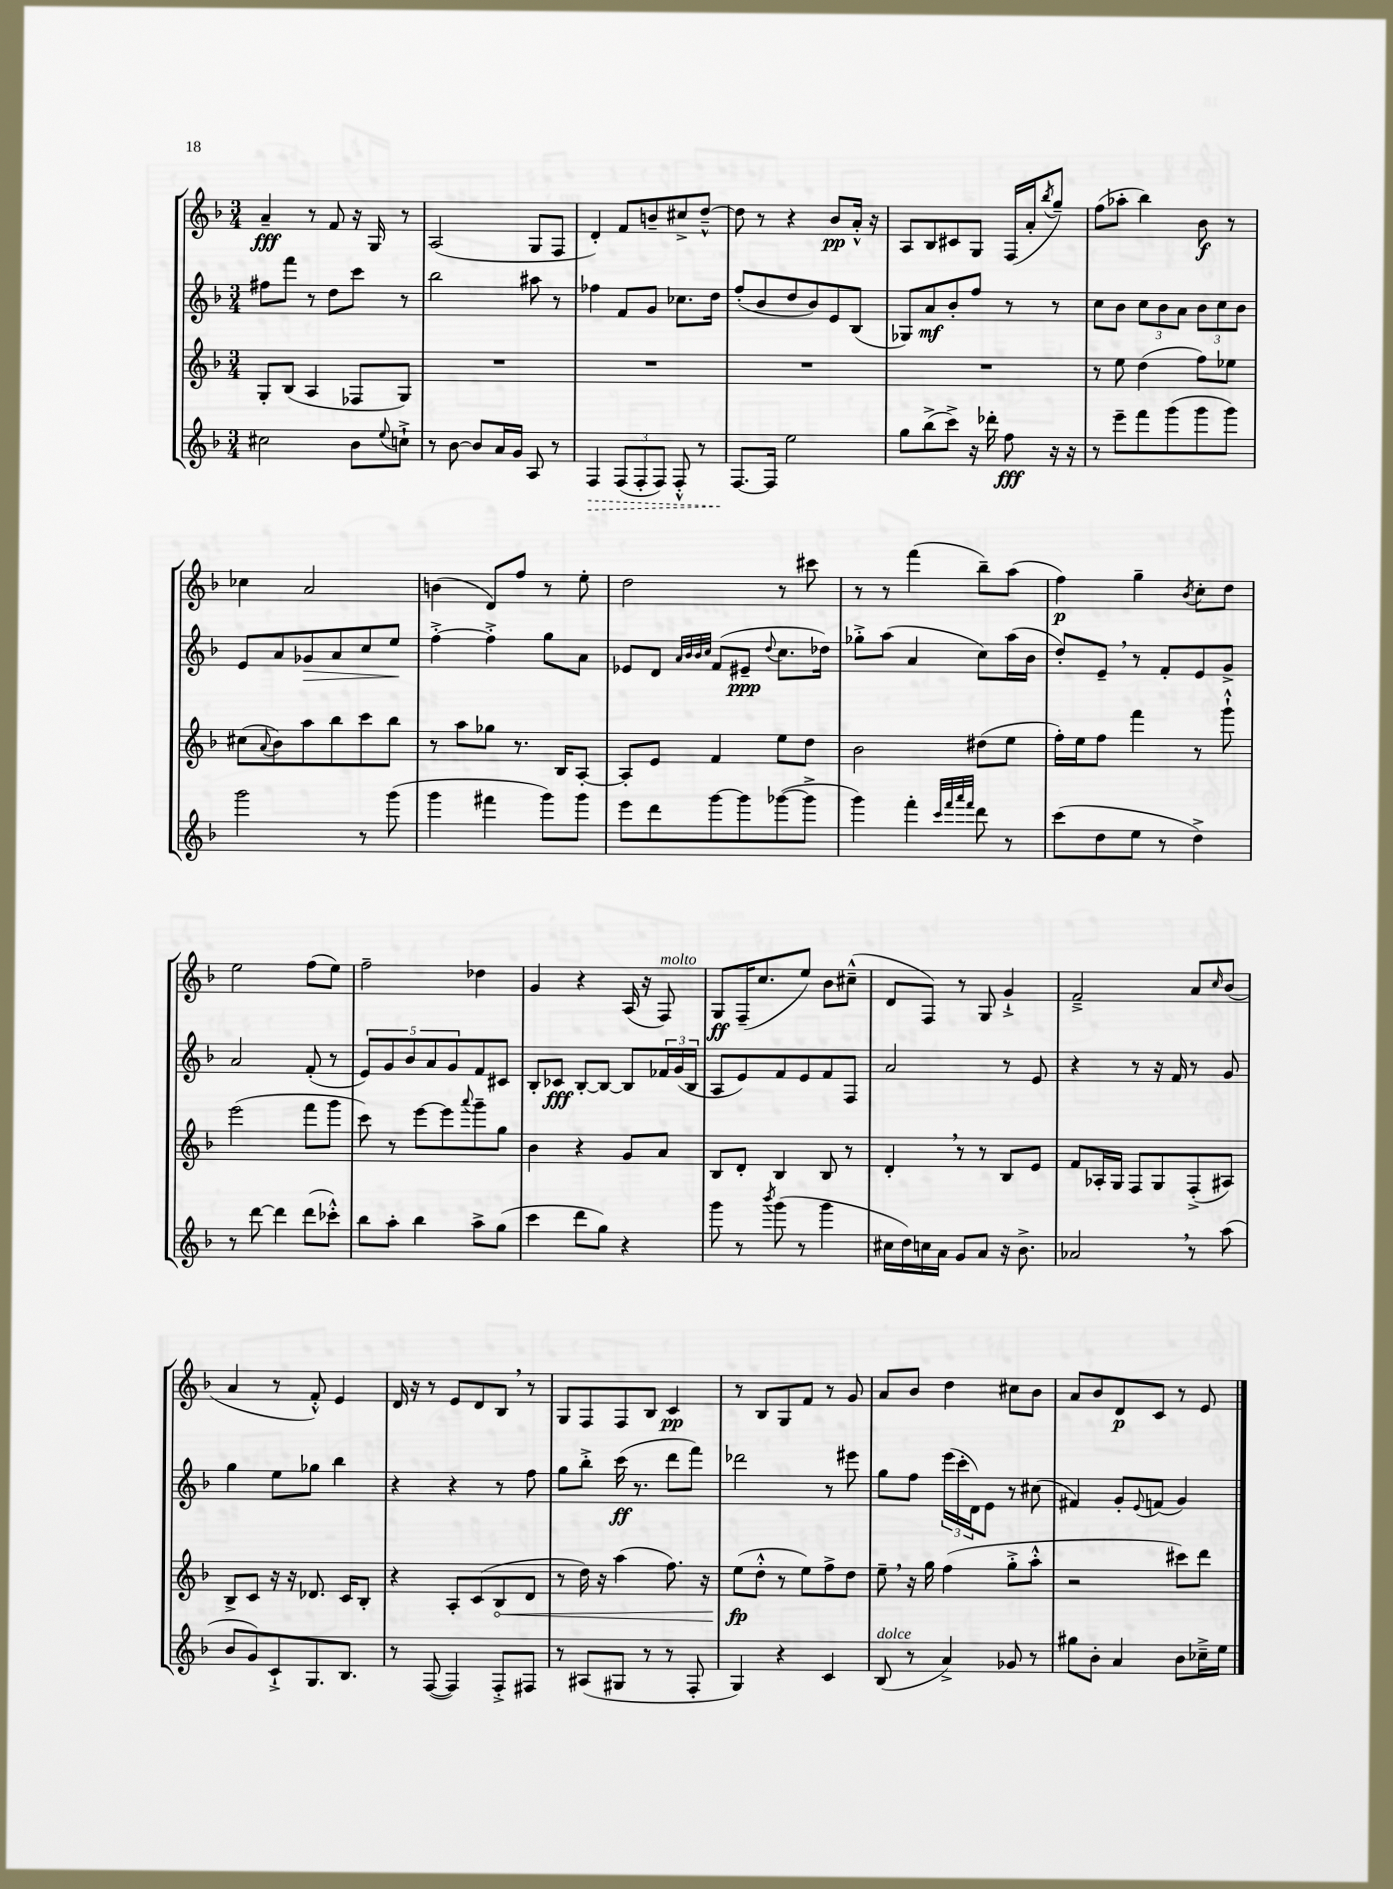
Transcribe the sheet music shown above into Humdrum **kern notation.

**kern	**kern	**kern	**kern
*staff4	*staff3	*staff2	*staff1
*clefG2	*clefG2	*clefG2	*clefG2
*k[b-]	*k[b-]	*k[b-]	*k[b-]
*M3/4	*M3/4	*M3/4	*M3/4
2cc#	8G'	8ff#	4a~
.	(8B-	8fff	.
.	4A	8r	8r
.	.	8dd	8f
8b-	8F-	8ccc	16r
.	.	.	16G
8qqee	.	.	.
8cc`^	8G)	8r	8r
=	=	=	=
8r	2.r	2bb-	(2A
[8b-	.	.	.
8b-]	.	.	.
16a	.	.	.
16g	.	.	.
8A	.	8aa#	8G
8r	.	8r	8F
=	=	=	=
4F	2.r	4ff-	4d')
(12F	.	8f	8f
12F'	.	.	.
.	.	8g	8b~
12F)	.	.	.
8F'^^	.	8.cc-	8cc#^
8r	.	.	[8dd~^^
.	.	16dd	.
=	=	=	=
[8.F	2.r	(8ff'	8dd]
.	.	8b-	8r
16F]	.	.	.
2ee	.	8dd	4r
.	.	8b-)	.
.	.	8e	8b-
.	.	(8B-	16a'^^
.	.	.	16r
=	=	=	=
8gg	2.r	8G-)	8A
(8bb-^	.	8a	8B-
8ccc^)	.	8b-'	8c#
16r	.	8ff	8G
16ddd-'	.	.	.
8ff	.	8r	(16F
.	.	.	16a'
.	.	.	8qbb-
16r	.	8r	8gg~)
16r	.	.	.
=	=	=	=
8r	8r	8cc	(8ff
8eee~	8ee	8b-	8aa-'
8fff	(4dd	12cc	4bb-)
.	.	12b-	.
(8ggg	.	.	.
.	.	12a	.
8ggg	8ff)	12b-	8b-
.	.	12cc	.
8ggg)	8ee-	.	8r
.	.	12b-	.
=	=	=	=
2ggg	(8cc#	8e	4cc-
.	8qqa	.	.
.	8b-)	8a	.
.	8aa	8g-	2a
.	8bb-	8a	.
8r	8ccc	8cc	.
(8ggg	8bb-	8ee	.
=	=	=	=
4ggg	8r	[4ff'^	(4b
.	8aa	.	.
4fff#	8gg-	4ff'^]	8d)
.	8.r	.	8ff
8ggg)	.	8gg	8r
.	16B-	.	.
8ggg	[8A'	8a	8ee'
=	=	=	=
8eee	8A']	8e-	2dd
8ddd	8e	8d	.
.	.	32qqa	.
.	.	32qqb-	.
.	.	32qqb-	.
.	.	32qqcc	.
[8ggg	4f	(8f	.
8ggg]	.	8e#~	.
.	.	8qqdd	.
([8ggg-	8ee	8.cc	8r
8ggg-^]	8dd	.	8ccc#
.	.	16dd-)	.
=	=	=	=
4ggg)	2b-	8gg-'^	8r
.	.	(8aa	8r
4fff'	.	4a	(4fff
32qqccc	.	.	.
32qqfff	.	.	.
32qqaaa	.	.	.
32qqfff	.	.	.
8ddd	(8dd#	8cc)	8bb-~)
8r	8ee	(16aa	(8aa
.	.	16b-	.
=	=	=	=
(8ccc	16ff')	8dd')	4ff)
.	16ee	.	.
8dd	8ff	8e~	.
8ee	4fff	8r	4gg~
8r	.	8f'	.
.	.	.	8qb-
4dd^)	8r	8e	8cc'
.	8ggg`^^	8g^	8dd
=	=	=	=
8r	(2eee	2a	2ee
[8ddd	.	.	.
4ddd]	.	.	.
(8ddd	8fff	(8f'	(8ff
8ccc-'^^)	8ggg	8r	8ee)
=	=	=	=
8bb-	8ccc)	10e)	2ff~
.	.	10g	.
8aa'	8r	.	.
.	.	10b-	.
4bb-	[8eee	.	.
.	.	10a	.
.	8eee]	.	.
.	.	10g	.
.	8qqaaa	.	.
8aa^	8ggg~	8f	4dd-
(8gg	8gg	8c#	.
=	=	=	=
4ccc	4b-	8B-'	4g
.	.	8c-	.
8ddd	4r	[8B-'	4r
8gg)	.	8B-_	.
4r	8g	8B-]	(16A
.	.	.	16r
.	8a	24f-	8F)
.	.	(24g	.
.	.	24B-	.
=	=	=	=
8ggg	8B-	8A	8G
8r	8d'	8e)	(16F~
.	.	.	8.cc
8qbbb-	.	.	.
(8ggg	4B-	8f	.
8r	.	8e	8ee)
4ggg	8B-	8f	8b-
.	8r	8F	(8cc#~^^
=	=	=	=
16cc#	4d'	2a	8d
16dd)	.	.	.
16cc	.	.	8F)
16a	.	.	.
8g	8r	.	8r
8a	8r	.	8G
16r	8B-	8r	4g`^
8.b-^	.	.	.
.	8e	8e	.
=	=	=	=
2a-	8f	4r	2f~^
.	16A-'	.	.
.	16G	.	.
.	8F	8r	.
.	8G	16r	.
.	.	16f	.
8r	(8F'^	8r	8a
.	.	.	16qqcc
(8aa	8A#)	8g	(8b-
=	=	=	=
8b-	8B-^	4gg	4a
8g)	8c	.	.
8c`^	16r	8ee	8r
.	16r	.	.
8.G	8.d-	8gg-	8f'^^)
.	.	4bb-	4e
8.B-	16c	.	.
.	8B-'	.	.
=	=	=	=
8r	4r	4r	16d
.	.	.	16r
([8F	.	.	8r
4F])	8A'	4r	8e
.	(8c	.	8d
8F'^	8B-	8r	8B-
8F#	8d	8ff	8r
=	=	=	=
8r	8r	8gg	8G
(8A#	16dd)	8bb-'^	8F
.	16r	.	.
8G#	(4aa	(16ccc	8F
.	.	8.r	.
8r	.	.	8B-
8r	8.ff)	8ddd	4c
8F'	.	8fff)	.
.	16r	.	.
=	=	=	=
4G)	(8ee	2ddd-	8r
.	8dd'^^	.	8B-
4r	8r	.	8G
.	8ee)	.	8f
4c	8ff^	8r	8r
.	8dd	8eee#	8g
=	=	=	=
(8B-	8ee~	8gg	8a
8r	16r	8ff	8b-
.	16gg	.	.
4a^)	(4ff	(24eee	4dd
.	.	24ccc'	.
.	.	24d)	.
.	.	8e	.
8g-	8gg'^	8r	8cc#
8r	8aa'^^	(8cc#	8b-
=	=	=	=
8gg#	2r	4f#)	8a
8b-'	.	.	8b-
4a	.	8g'	8d
.	.	8qqe	.
.	.	(8f	8c
8b-	8ccc#)	4g)	8r
16cc-~^	8ddd	.	8e
16ee	.	.	.
==	==	==	==
*-	*-	*-	*-
